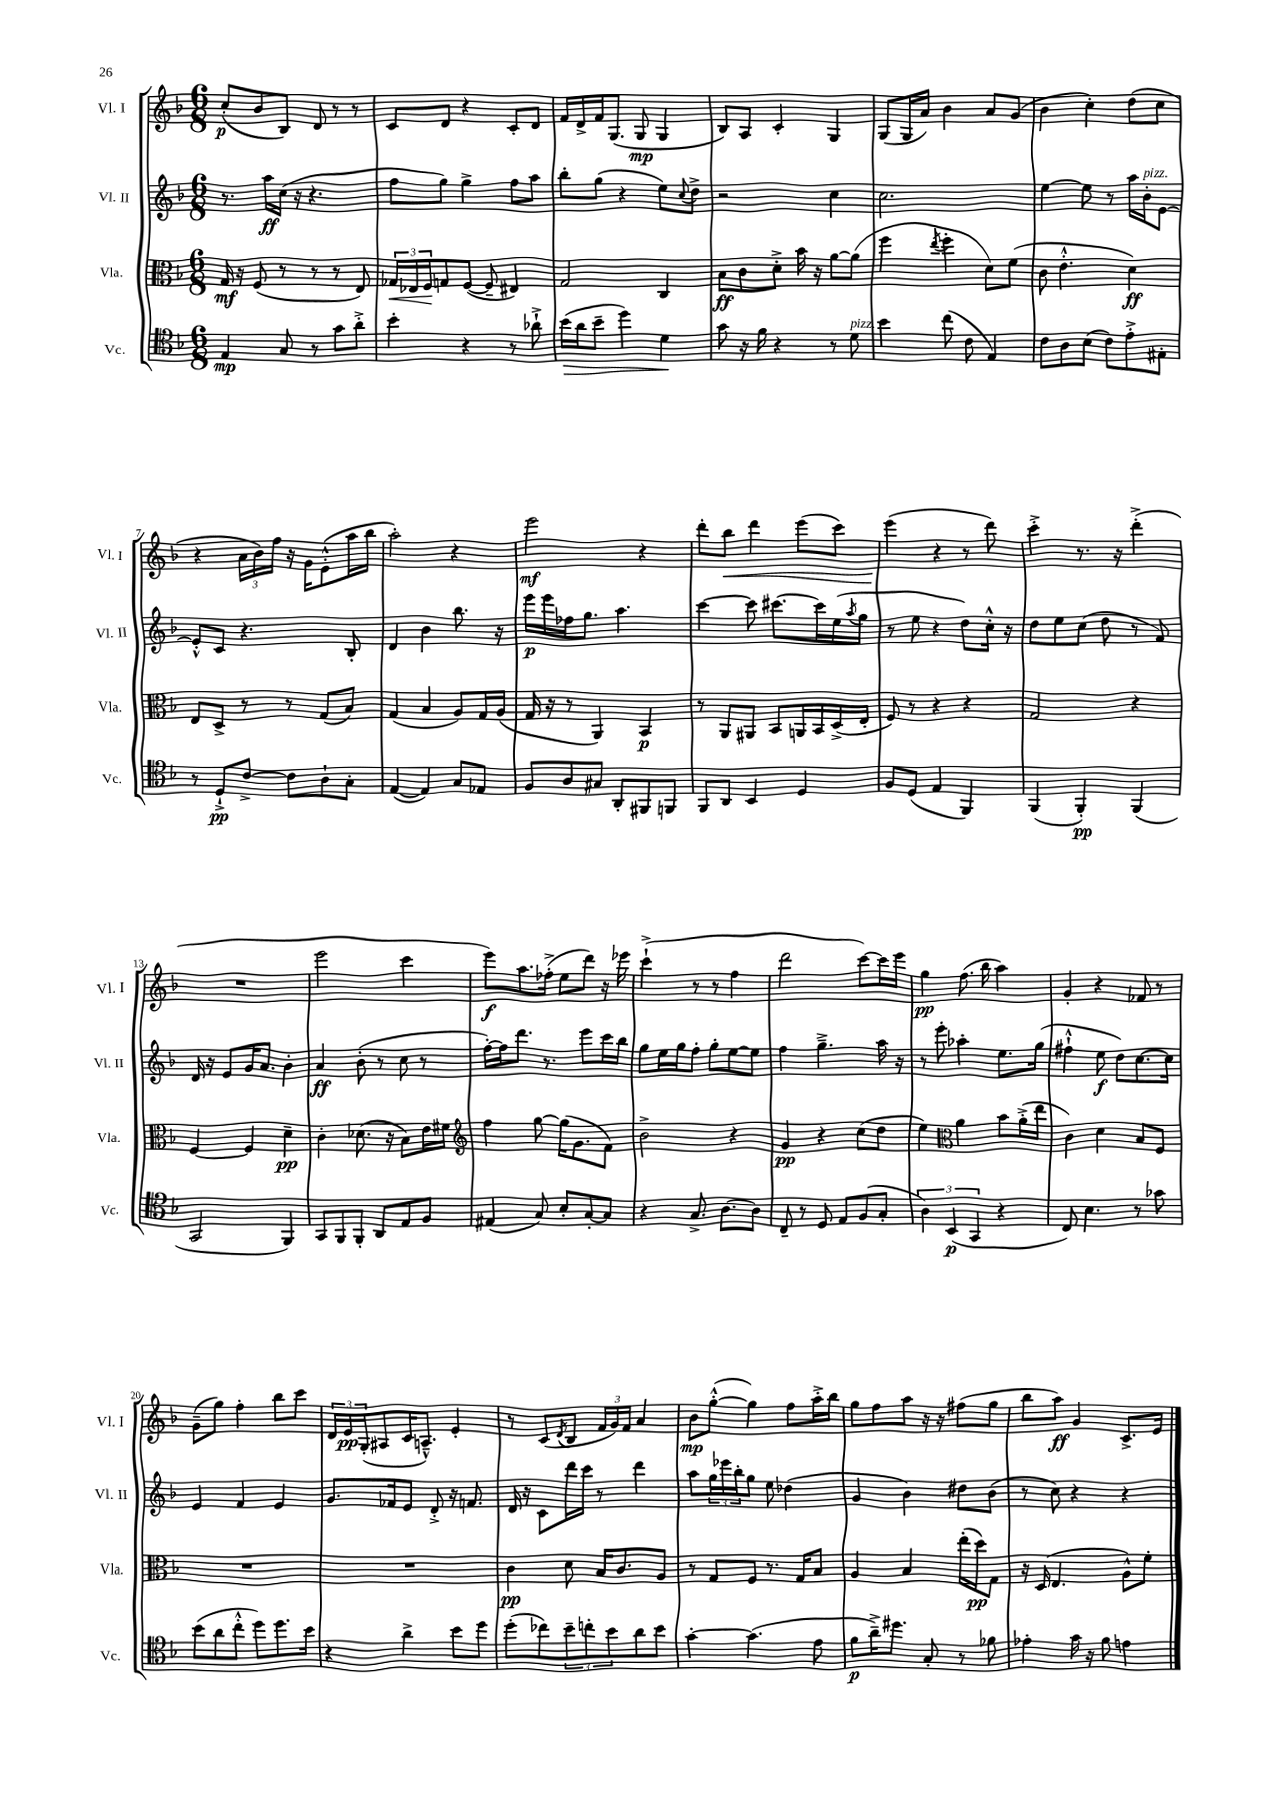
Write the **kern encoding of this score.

**kern	**kern	**kern	**kern
*staff4	*staff3	*staff2	*staff1
*clefC4	*clefC3	*clefG2	*clefG2
*k[b-]	*k[b-]	*k[b-]	*k[b-]
*M6/8	*M6/8	*M6/8	*M6/8
4E/	16G/	8.r	(8cc'/L
.	16r	.	.
.	(8F/	.	8b-/
.	.	16aa\LL	.
8G/	8r	(16cc\JJ	8B-/J)
.	.	16r	.
8r	8r	4.r	8d/
8g\L	8r	.	8r
8a'^\J	8E/)	.	8r
=	=	=	=
4b-'\	24G-/LL	8ff\L	8c/L
.	24E-/	.	.
.	24F/J	.	.
.	8G/	8gg\J)	8d/J
4r	([8F/J	4gg^\	4r
.	8F~/]	.	.
8r	4E#/)	8ff\L	8c'/L
8a-`^\	.	8aa\J	8d/J
=	=	=	=
(16b-\LL	2G/	8bb-'\L	16f/LL
16a\J	.	.	16d^/
8b-~\J	.	(8gg\J	16f/J
.	.	.	(8.G/J
4dd\)	.	4r	.
.	.	.	8G/
4d\	4C/	8ee\L)	4G/
.	.	8qqcc/	.
.	.	8dd^\J	.
=	=	=	=
8g\	8B-\L	2r	8B-/L)
16r	8c\	.	8A/J
16f\	.	.	.
4r	8d'^\J	.	4c'/
.	16b-\	.	.
.	16r	.	.
8r	[8a\L	4cc\	4G/
8d\	(8a\]J	.	.
=	=	=	=
4b-\	4ff\	2.cc\	(8G/L
.	.	.	16G/L
.	.	.	16a/JJ)
.	8qee/	.	.
(8cc\	4ff'\	.	4b-\
8c\	.	.	.
4E/)	8d\L)	.	8a/L
.	(8f\J	.	(8g/J
=	=	=	=
8c\L	8c\	[4ee\	4b-\
8A\	4.e'^^\	.	.
(8B-\J	.	8ee\]	4cc'\)
8c\L)	.	8r	.
8e'^\	4d\)	16aa\LL	(8dd\L
.	.	16b-'\J	.
8E#'\J	.	[8e\J	8cc\J
=	=	=	=
8r	8E/L	8e'^^/]L	4r
8D`^/L	8D^/J	8c/J	.
[8c^/J	8r	4.r	24a\LL
.	.	.	24b-\)
.	.	.	24ff\JJ
8c\]L	8r	.	16r
.	.	.	16g\LK
8A`\	(8G/L	.	(8e'^^\
8G'\J	8B-/J)	8B-'/	16aa\L
.	.	.	16bb-\JJ
=	=	=	=
([4E/	(4G/	4d/	2aa'\)
4E/])	4B-/	4b-\	.
8G/L	8A/L)	8.bb-\	4r
8E-/J	16G/L	.	.
.	(16A/JJ	16r	.
=	=	=	=
8F/L	16G/	16eee\LL	2eee\
.	16r	16eee\	.
8A/	8r	16ff-\J	.
.	.	8.gg\J	.
8G#/J	4AA/)	.	.
8AA'/L	.	4.aa\	.
8FF#/	4BB-/	.	4r
8FF/J	.	.	.
=	=	=	=
8FF/L	8r	[4ccc\	8ddd'\L
8AA/J	8AA/L	.	8bb-\J
4BB-/	8AA#/J	8ccc\]	4ddd\
.	8BB-/L	[8.ccc#\L	.
4D/	16AA/L	.	(8eee\L
.	16BB-/	16ccc#\]L	.
.	(16D^/	(16ee\	8ccc\J)
.	.	8qaa/	.
.	16E'/JJ	16gg\JJ	.
=	=	=	=
8F/L	8F/)	8r	(4eee\
(8D/J	8r	8ee\	.
4E/	4r	4r	4r
4FF/)	4r	8dd\L)	8r
.	.	16cc'^^\Jk	8ddd\)
.	.	16r	.
=	=	=	=
(4FF/	2G/	8dd\L	4ccc'^\
.	.	8ee\	.
4FF'/)	.	(8cc\J	8.r
.	.	8dd\	.
.	.	.	16r
(4FF/	4r	8r	(4ddd'^\
.	.	8f/)	.
=	=	=	=
2GG/	[4F/	16d/	2.r
.	.	16r	.
.	.	8e/L	.
.	4F/]	16g/K	.
.	.	8.a/J	.
4FF/)	4d~\	4b-'\	.
=	=	=	=
8GG/L	4c'\	4a/	2eee\
8FF/	.	.	.
8FF'/J	(8.d-\	(8b-'\	.
8AA/L	.	8r	.
.	16r	.	.
8E/	8B-\L)	8cc\	4ccc\
8F/J	16e\L	8r	.
.	16f#\JJ	.	.
=	=	=	=
*	*clefG2	*	*
(4E#/	4ff\	[16ff'\LL)	8eee\L)
.	.	16ff\]J	.
.	.	8.ddd\J	8.aa\
8G/)	[8gg\	.	.
.	.	8.r	(16ff-'^\Jk
8B-'/L	(16gg\]LK	.	8ee\L
.	8.g\	.	.
[8G'/	.	8eee\L	8ddd\J)
8G/]J	8f\J)	16ccc\L	16r
.	.	16bb-\JJ	16eee-\
=	=	=	=
4r	2b-^\	8gg\L	(4ccc`^\
.	.	16ee\L	.
.	.	16gg\J	.
8.G^/	.	8ff'\J	8r
.	.	8gg'\L	8r
[8.A\L	.	.	.
.	4r	[8ee\	4ff\
8A\]J	.	8ee\]J	.
=	=	=	=
8C~/	4g/	4ff\	2ddd\
8r	.	.	.
8D/	4r	4.gg~^\	.
8E/L	.	.	.
(8F/	(8cc\L	.	[8ccc\L)
8G'/J	8dd\J	16aa\	16ccc\]L
.	.	16r	16eee\JJ
=	=	=	=
6A\)	4ee\)	8r	4gg\
.	.	8eee'\	.
(6BB-/	.	.	.
*	*clefC3	*	*
.	4a\	4aa-'\	(8.ff\
6GG/	.	.	.
.	.	.	16bb-\
4r	8b-\L	8.ee\L	4aa\)
.	(16a'^\L	.	.
.	16ee\JJ	(16gg\Jk	.
=	=	=	=
8C/)	4c\)	4ff#`^^\	4g'/
4.B-\	.	.	.
.	4d\	8ee\	4r
.	.	8dd\L)	.
8r	8B-/L	[8.cc\	8f-/
8g-\	8F/J	.	8r
.	.	16cc\]Jk	.
=	=	=	=
(8b-\L	2.r	4e/	(8g~\L
8a\	.	.	8gg\J)
8cc'^^\J	.	4f/	4ff'\
8dd\L)	.	.	.
8.dd\	.	4e/	8bb-\L
.	.	.	8ccc\J
16b-\Jk	.	.	.
=	=	=	=
4r	2.r	8.g/L	24d/LL
.	.	.	24e/
.	.	.	(24G'/J
.	.	.	8A#/
.	.	16f-/k	.
4a^\	.	8e/J	16c/K
.	.	.	8.A~^^/J)
.	.	8d'^/	.
8b-\L	.	16r	4e'/
.	.	8.f/	.
8dd\J	.	.	.
=	=	=	=
(8dd'\L	4c\	16d/	8r
.	.	16r	.
8cc-\)	.	8c\L	(8c/L
.	.	.	8qd/
12b-~\	8d\	16ddd\L	8B-/J
.	.	16ccc\JJ	.
12cc'\	.	.	.
.	16B-/LK	8r	24f/LL
12b-\	.	.	24g/)
.	8.c/	.	.
.	.	.	24f/JJ
8a\	.	4ddd\	4a/
8b-\J	8A/J	.	.
=	=	=	=
[4g'\	8r	8aa\L	8b-\L
.	8G/L	24gg\L	([8gg'^^\J
.	.	24eee-\	.
.	.	24bb-'\J	.
(4.g\]	8F/J	8gg\J	4gg\])
.	8.r	8ee\	.
.	.	(4dd-\	8ff\L
.	16G/LK	.	.
8e\	8B-/J	.	16aa'^\L
.	.	.	16bb-\JJ
=	=	=	=
8f\L	4A/	4g/	8gg\L
16a~^\K)	.	.	8ff\
8.dd#\J	.	.	.
.	4B-/	4b-\)	8aa\J
8G'/	.	.	16r
.	.	.	16r
8r	(16ee'\LL	8dd#\L	(8ff#\L
.	16dd\J)	.	.
8f-\	8G\J	(8b-\J	8gg\J
=	=	=	=
4e-'\	16r	8r	8bb-\L
.	(16D/	.	.
.	4.E/	8cc\)	8aa\J)
16g\	.	4r	4g/
16r	.	.	.
8f\	.	.	.
4e\	8A^^\L)	4r	8.c^/L
.	8f'\J	.	.
.	.	.	16e/Jk
==	==	==	==
*-	*-	*-	*-
